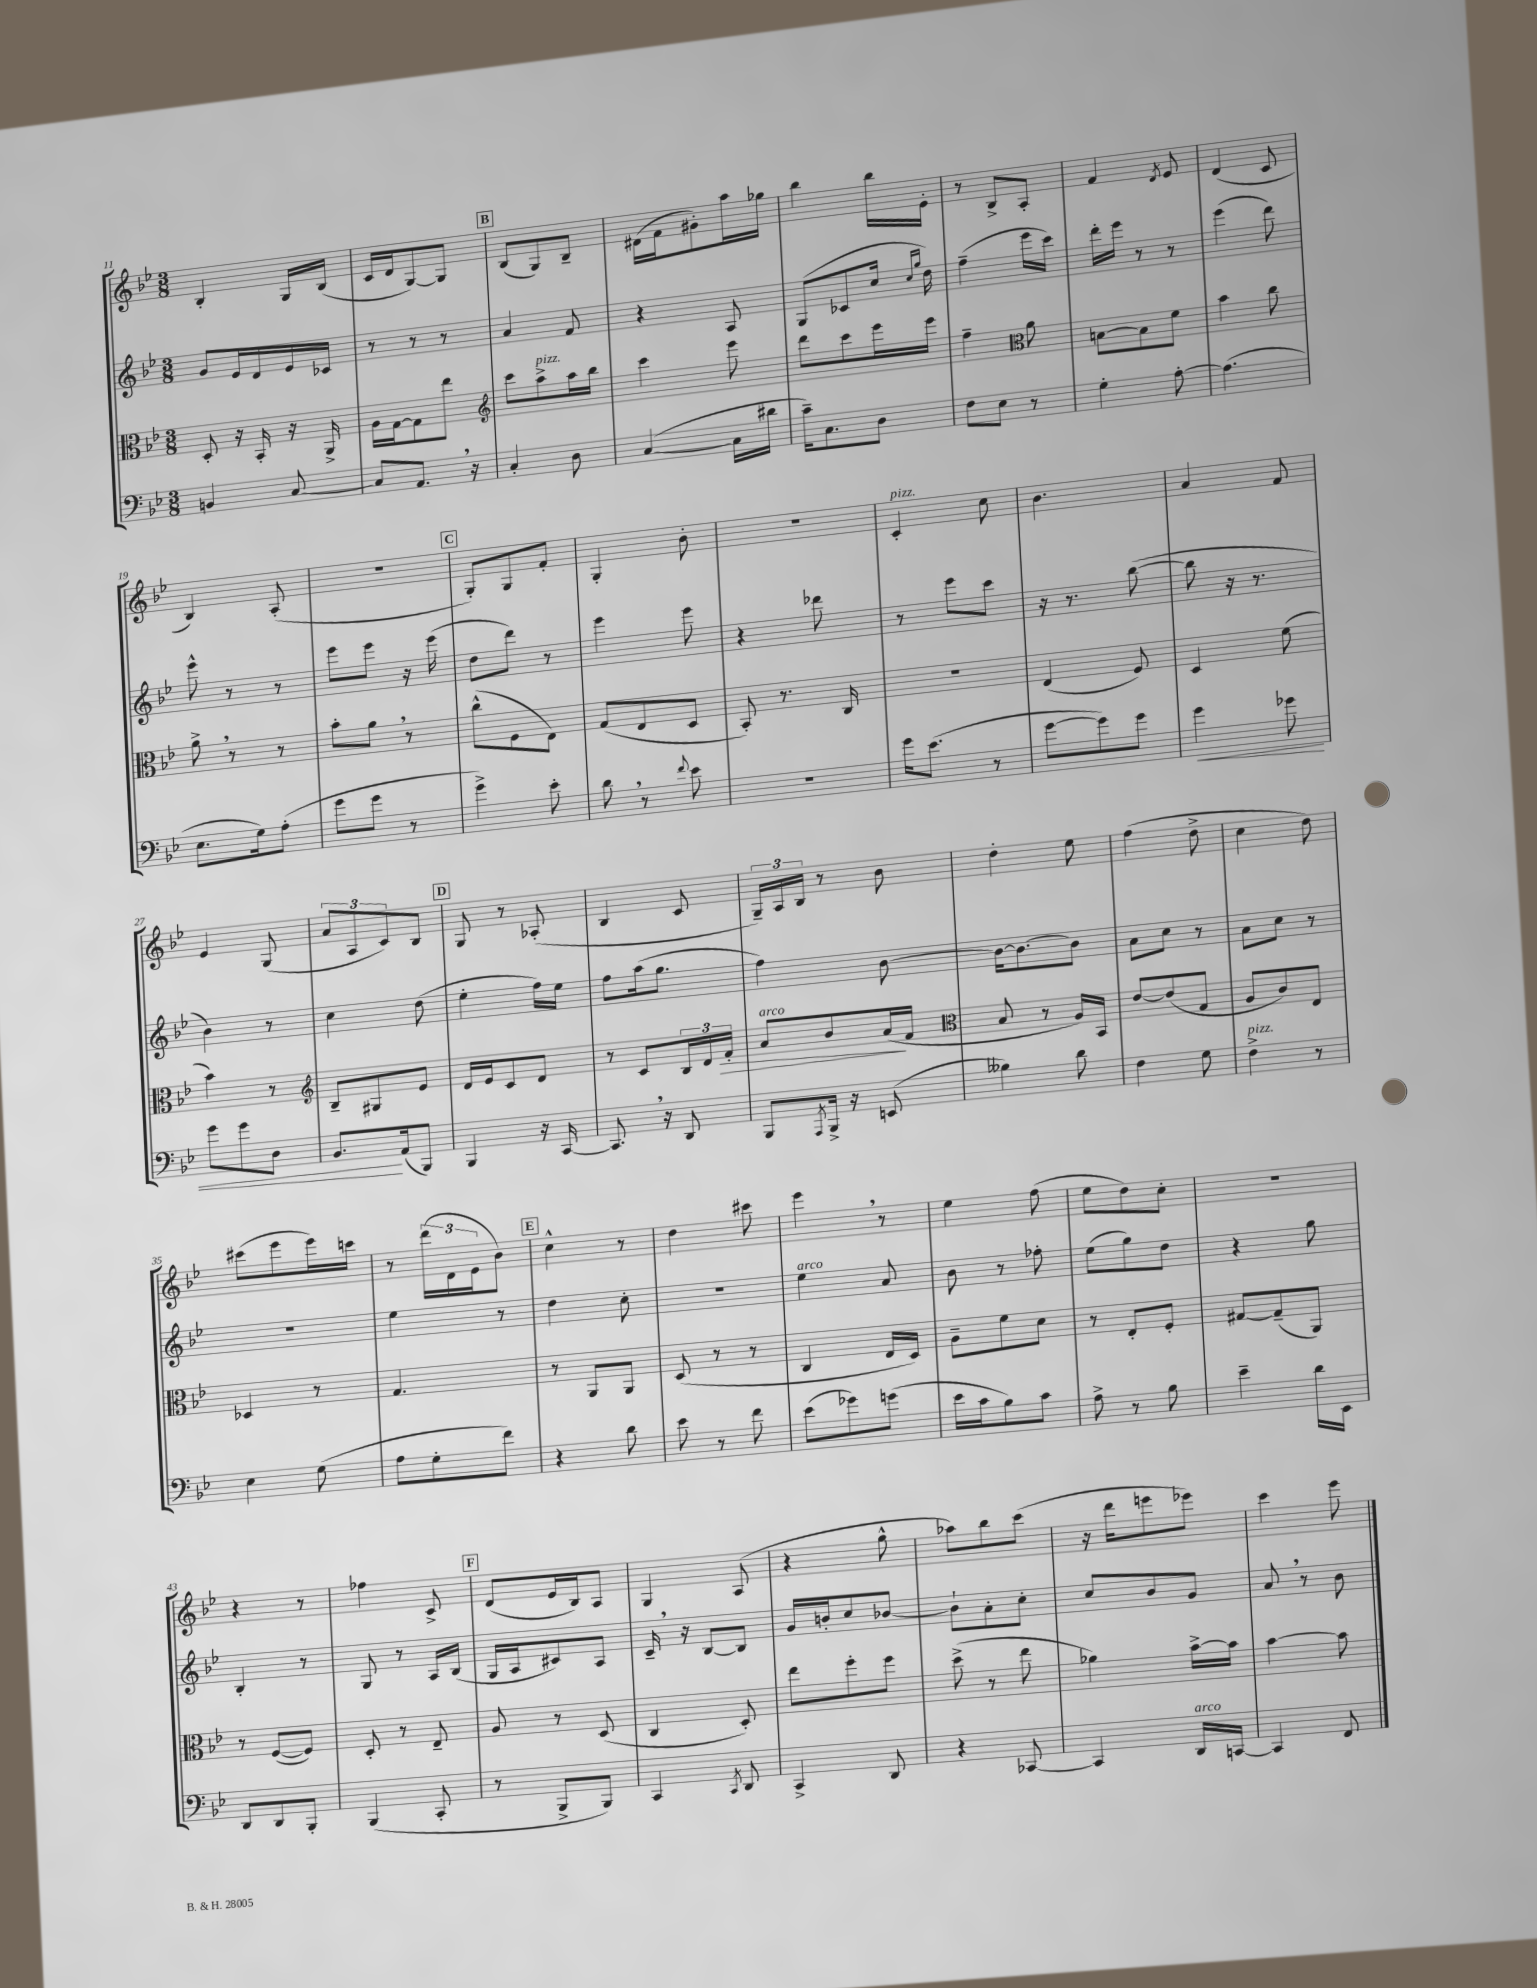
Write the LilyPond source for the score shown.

<<
\new StaffGroup <<
\new Staff = "s0" {
    \clef treble \key bes \major \numericTimeSignature \time 3/8
    bes4-. g16 bes16( |
    c'16 d'16 g8~) g8 |
    \mark \markup { \box "B" } bes8( g8) bes8-- |
    dis'16( f'16 gis'8-.) a''16 ges''16 |
    bes''4 bes''16 ees'16-. |
    r8 bes8-> a8-. |
    f'4 \acciaccatura { d'8 } ees'8 |
    d'4( c'8 |
    bes4) a8-.( |
    r4. |
    \mark \markup { \box "C" } g8-.) g8 f'8-. |
    g4-. bes'8-. |
    R4. |
    c'4-.^\markup { \italic "pizz." } c''8 |
    bes'4. |
    a'4 f'8 |
    ees'4 g8( |
    \tuplet 3/2 { a'8 a8 c'8) } bes8 |
    \mark \markup { \box "D" } g8 r8 aes8-.( |
    bes4 c'8 |
    \tuplet 3/2 { g16--) a16 bes16 } r8 bes'8 |
    d''4-. ees''8 |
    f''4( d''8-> |
    c''4 d''8) |
    cis'''8( ees'''8 ees'''16) c'''16 |
    r8 \tuplet 3/2 { d'''16( d'16 ees'16 } bes'8) |
    \mark \markup { \box "E" } c''4-^ r8 |
    d''4 cis'''8 |
    ees'''4 \breathe r8 |
    ees''4 f''8( |
    ees''8 d''8) c''8-. |
    r4. |
    r4 r8 |
    fes''4 c'8-> |
    \mark \markup { \box "F" } d'8( ees'16 bes16) a8 |
    g4 a8( |
    r4 g''8-^ |
    aes''8) bes''8 c'''8( |
    r16 d'''16 e'''8 ees'''8) |
    c'''4 ees'''8 \bar "|." |
}
\new Staff = "s1" {
    \clef treble \key bes \major \numericTimeSignature \time 3/8
    g'8 ees'16 d'16 ees'16 ces'16 |
    r8 r8 r8 |
    \mark \markup { \box "B" } a'4 f'8 |
    r4 a8 |
    g8( ces'8 c''16 \grace { c''16 g''16 } d''16) |
    f''4--( ees'''16 c'''16) |
    d'''16-. ees'''16 r8 r8 |
    ees'''4( d'''8) |
    ees'''8-^ r8 r8 |
    ees'''8 ees'''8 r16 ees'''16( |
    \mark \markup { \box "C" } d''8 d'''8) r8 |
    ees'''4 ees'''8 |
    r4 des'''8 |
    r8 ees'''8 c'''8 |
    r16 r8. bes''8~( |
    bes''8 r16 r8. |
    bes'4) r8 |
    c''4 d''8( |
    \mark \markup { \box "D" } ees''4-. f''16) ees''16 |
    f''8 a''16( g''8. |
    f''4) bes'8~ |
    bes'16~ bes'8.~ bes'8 |
    a'8 c''8 r8 |
    a'8 c''8 r8 |
    R4. |
    ees''4 r8 |
    \mark \markup { \box "E" } d''4 c''8-. |
    R4. |
    ees''4^\markup { \italic "arco" } a'8 |
    bes'8 r8 fes''8-. |
    ees''8( g''8) d''8 |
    r4 g''8 |
    bes4-. r8 |
    g8 r8 a16 bes16( |
    \mark \markup { \box "F" } g16 a16 cis'8) a8 |
    c'16-- \breathe r16 bes8~ bes8 |
    g'16 b'16-. c''8 bes'8~ |
    bes'8-! a'8-. c''8-. |
    c''8 bes'8 g'8 |
    a'8 \breathe r8 bes'8 \bar "|." |
}
\new Staff = "s2" {
    \clef alto \key bes \major \numericTimeSignature \time 3/8
    d8-. r16 bes,16-. r16 a,16-> |
    a16 g16~ g8 ees''8 |
    \mark \markup { \box "B" } \clef treble c'''8 a''8->^\markup { \italic "pizz." } a''16 bes''16 |
    c'''4 ees'''8 |
    d'''8 c'''8 ees'''16 ees'''16 |
    f''4-- \clef alto a'8 |
    b8~ b8 f'8 |
    bes'4 c''8 |
    a'8-> \breathe r8 r8 |
    bes'8-. a'8 \breathe r8 |
    \mark \markup { \box "C" } c''8-^( f8 ees8) |
    g8( ees8 d8 |
    bes,8-.) r8. c16 |
    R4. |
    ees4( f8) |
    d4 f'8( |
    bes'4) r8 |
    \clef treble bes8-- gis8 ees'8 |
    \mark \markup { \box "D" } d'16 ees'16 c'8 d'8 |
    r8 c'8 \tuplet 3/2 { bes16 d'16 f'16-.\> } |
    a'8^\markup { \italic "arco" } bes'8 a'16\!( f'16 |
    \clef alto bes8 r8 a16) bes,16 |
    ees'8~ ees'8( g8 |
    a8 c'8) ees8 |
    des4 r8 |
    g4. |
    \mark \markup { \box "E" } r8 a,8 a,8 |
    d8( r8 r8 |
    c4 ees16 d16) |
    a8-- f'8 d'8 |
    r8 ees8-. f8-. |
    gis8~ gis8--( a,8) |
    r8 f8~( f8) |
    d8-. r8 ees8-- |
    \mark \markup { \box "F" } a8 r8 d8( |
    c4 d8-.) |
    ees''8 f''8-. f''8 |
    d''8->( r8 ees''8 |
    aes'4) bes'16~-> bes'16 |
    bes'4~ bes'8 \bar "|." |
}
\new Staff = "s3" {
    \clef bass \key bes \major \numericTimeSignature \time 3/8
    b,4 c8~ |
    c8 a,8. \breathe r16 |
    \mark \markup { \box "B" } c4-. d8 |
    c4~( c16 dis'16 |
    c'16--) c8. d8 |
    f8 ees8 r8 |
    g4-. a8~-. |
    a4.( |
    ees8. g16) a8-.( |
    g'8 g'8 r8 |
    \mark \markup { \box "C" } g'4->) ees'8-. |
    d'8 \breathe r8 \appoggiatura { f'8 } ees'8 |
    R4. |
    g'16 ees'8.( r8 |
    g'8~ g'8) g'8 |
    g'4\< ges'8 |
    g'8 g'8 d8 |
    bes,8.\! a,16( bes,,8) |
    \mark \markup { \box "D" } bes,,4 r16 c,16~ |
    c,8. \breathe r16 d,8 |
    bes,,8 \acciaccatura { a,,8 } bes,,16-> r16 e,8( |
    beses4) d'8 |
    f4 g8 |
    f4->^\markup { \italic "pizz." } r8 |
    ees4 g8( |
    a8 g8-. f'8) |
    \mark \markup { \box "E" } r4 d'8 |
    ees'8 r8 f'8 |
    ees'8( ges'8) g'8( |
    ees'16 c'16 bes8) c'8 |
    a8-> r8 bes8 |
    ees'4-- d'16 ees,16 |
    d,8 d,8 bes,,8-. |
    bes,,4( c,8-. |
    \mark \markup { \box "F" } r8 bes,,8-> bes,,8) |
    c,4 \acciaccatura { c,8 } d,8 |
    c,4-> d,8 |
    r4 ces,8~ |
    ces,4 d,16^\markup { \italic "arco" } c,16~ |
    c,4 f,8 \bar "|." |
}
>>
>>
\layout { \context { \Score currentBarNumber = #11 } }
